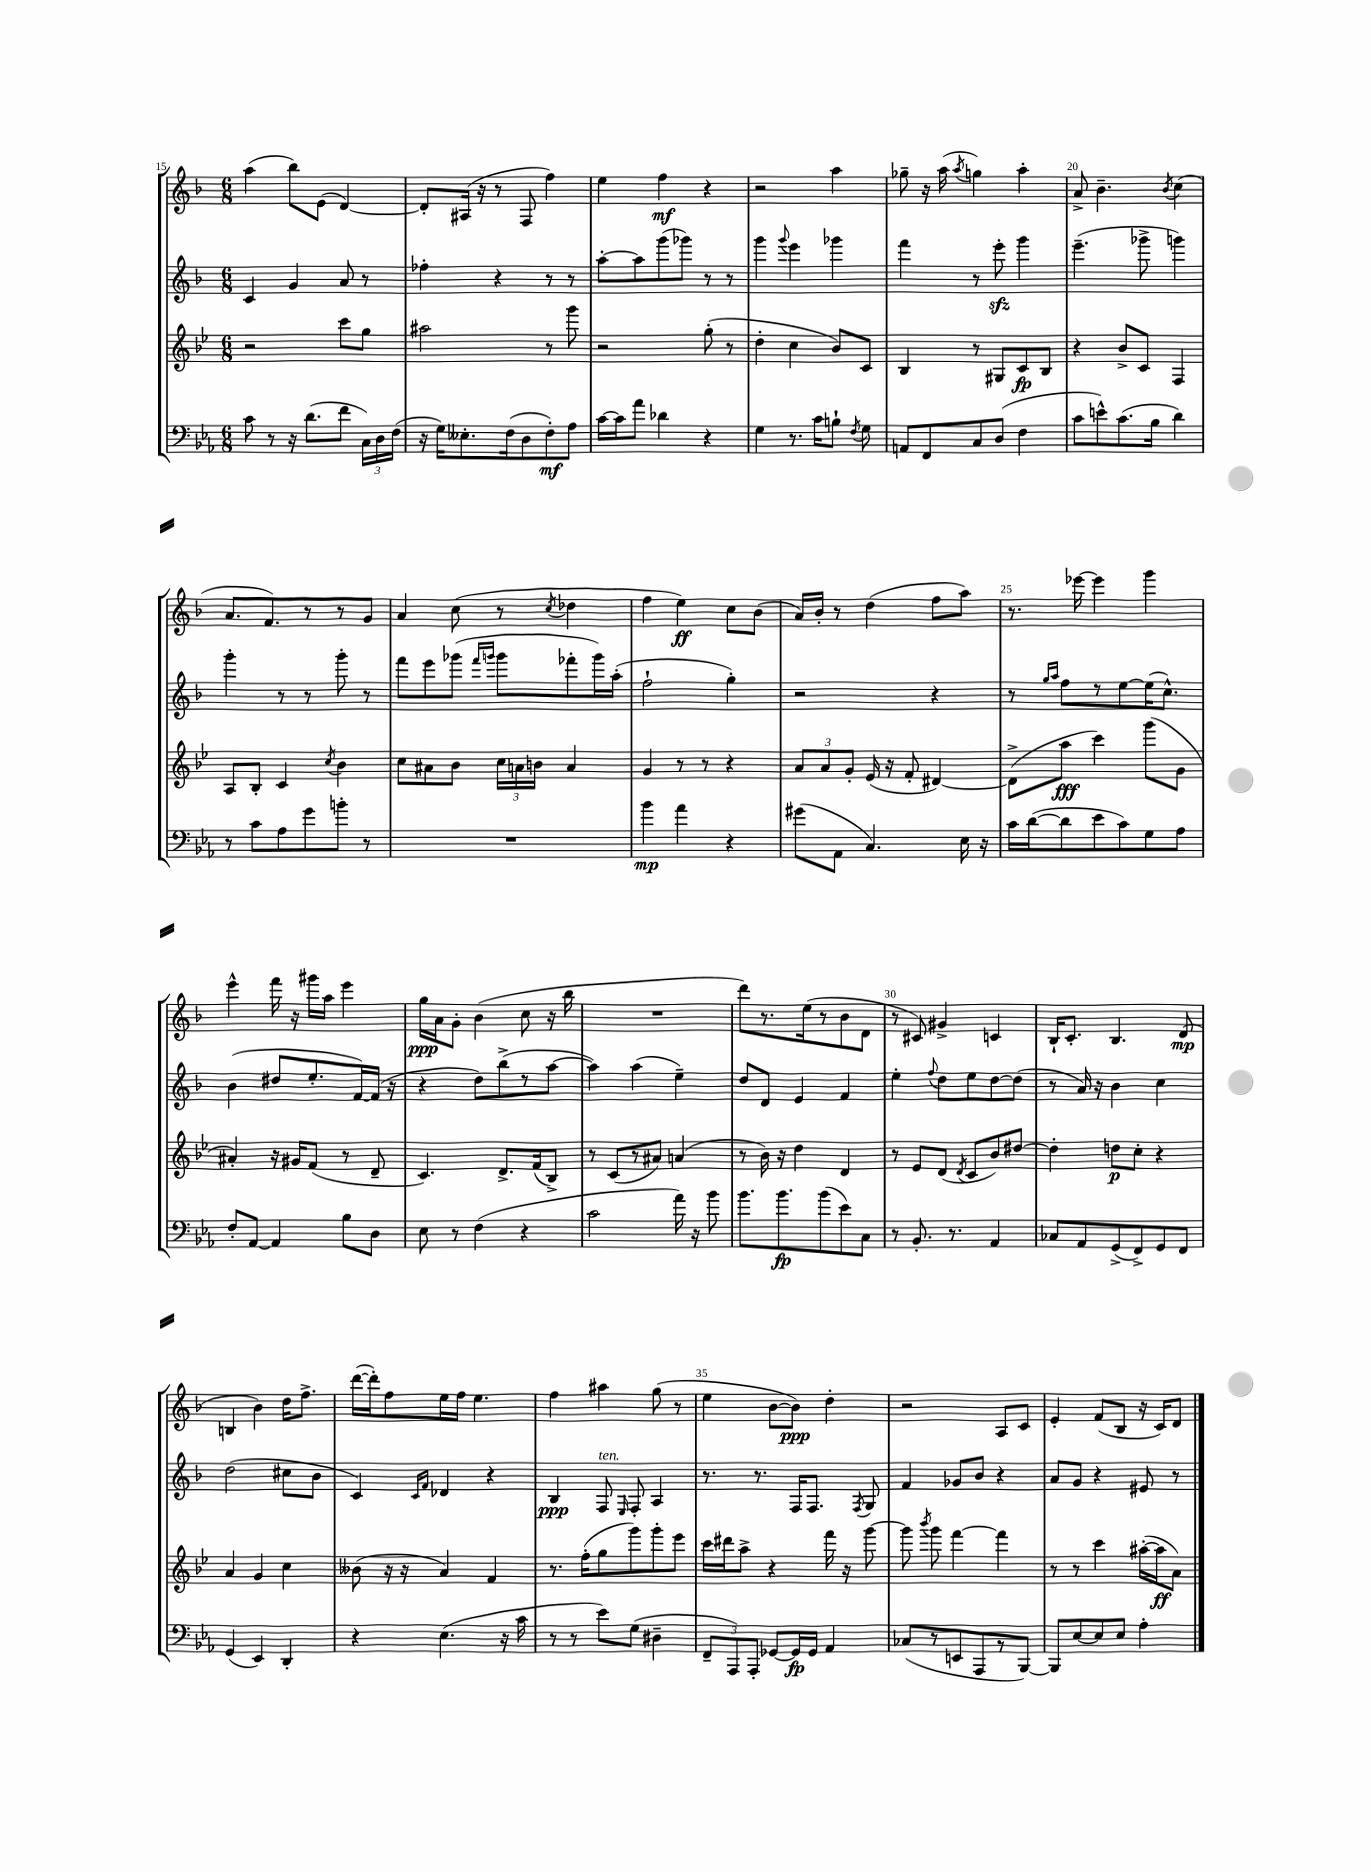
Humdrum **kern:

**kern	**dynam	**kern	**dynam	**kern	**dynam	**kern	**dynam
*part4	*part4	*part3	*part3	*part2	*part2	*part1	*part1
*staff4	*staff4	*staff3	*staff3	*staff2	*staff2	*staff1	*staff1
*clefF4	*	*clefG2	*	*clefG2	*	*clefG2	*
*k[b-e-a-]	*	*k[b-e-]	*	*k[b-]	*	*k[b-]	*
*M6/8	*	*M6/8	*	*M6/8	*	*M6/8	*
=15	=15	=15	=15	=15	=15	=15	=15
8c\	.	2r	.	4c/	.	(4aa\	.
8r	.	.	.	.	.	.	.
16r	.	.	.	4g/	.	8bb-\L)	.
(8.d\L	.	.	.	.	.	.	.
.	.	.	.	.	.	(8e\J	.
8f\J	.	8ccc\L	.	8a/	.	[4d/)	.
24C\LL)	.	8gg\J	.	8r	.	.	.
24D\	.	.	.	.	.	.	.
(24F\JJ	.	.	.	.	.	.	.
=16	=16	=16	=16	=16	=16	=16	=16
16r	.	2aa#X\	.	4ff-X'\	.	8d'/L]	.
16G\KL)	.	.	.	.	.	.	.
8.E--X'\	.	.	.	.	.	(16A#X/Jk	.
.	.	.	.	.	.	16r	.
.	.	.	.	4r	.	8r	.
(16F\k	.	.	.	.	.	.	.
8D\	.	.	.	.	.	8F/	.
8F'\)	mf	8r	.	8r	.	4ff\)	.
8A-\J	.	8ggg\	.	8r	.	.	.
=17	=17	=17	=17	=17	=17	=17	=17
[16c\LL	.	2r	.	[8aa'\L	.	4ee\	.
16c\J]	.	.	.	.	.	.	.
8a-\J	.	.	.	8aa\]	.	.	.
4d-X\	.	.	.	(8ggg\	.	4ff\	mf
.	.	.	.	8ggg-X\J)	.	.	.
4r	.	(8gg'\	.	8r	.	4r	.
.	.	8r	.	8r	.	.	.
=18	=18	=18	=18	=18	=18	=18	=18
4G\	.	4dd'\	.	4ggg\	.	2r	.
.	.	.	.	8qqggg/	.	.	.
8.r	.	4cc\	.	4eee\	.	.	.
16c\KL	.	.	.	.	.	.	.
8Bn`\J	.	8b-/L)	.	4ggg-X\	.	4aa\	.
8qF/	.	.	.	.	.	.	.
8G\	.	8c/J	.	.	.	.	.
=19	=19	=19	=19	=19	=19	=19	=19
8AAn/L	.	4B-/	.	4fff\	.	8gg-X~\	.
8FF/	.	.	.	.	.	16r	.
.	.	.	.	.	.	(16aa\	.
.	.	.	.	.	.	8qaa/	.
8C/	.	8r	.	8r	.	4ggn\)	.
(8D/J	.	8G#X/L	.	8eeezz'\	.	.	.
4F\	.	8c/	fp	4ggg\	.	4aa'\	.
.	.	8B-/J	.	.	.	.	.
=20	=20	=20	=20	=20	=20	=20	=20
8c\L	.	4r	.	(4.eee~\	.	8a^/	.
8en^^\)	.	.	.	.	.	4.b-~\	.
(8.c\	.	8b-^/L	.	.	.	.	.
.	.	8c/J	.	8ggg-X^\	.	.	.
16B-\Jk	.	.	.	.	.	.	.
.	.	.	.	.	.	8qb-/	.
4d\)	.	4F/	.	4gggn\)	.	(4cc\	.
!!LO:LB:g=z
=21	=21	=21	=21	=21	=21	=21	=21
8r	.	8A/L	.	4ggg'\	.	8.a/L	.
8c\L	.	8B-'/J	.	.	.	.	.
.	.	.	.	.	.	8.f/)	.
8A-\	.	4c/	.	8r	.	.	.
8g\	.	.	.	8r	.	8r	.
.	.	8qcc/	.	.	.	.	.
8bn'\J	.	4b-\	.	8ggg'\	.	8r	.
8r	.	.	.	8r	.	8g/J	.
=22	=22	=22	=22	=22	=22	=22	=22
2.r	.	8cc\L	.	8fff\L	.	4a/	.
.	.	8a#X\	.	8eee\	.	.	.
.	.	8b-\J	.	(8ggg-X\J	.	(8cc\	.
.	.	.	.	16qqfff/LL	.	.	.
.	.	.	.	16qqgggn/JJ	.	.	.
.	.	24cc\LL	.	8ggg\L	.	8r	.
.	.	24an\	.	.	.	.	.
.	.	24bn\JJ	.	.	.	.	.
.	.	.	.	.	.	8qcc/	.
.	.	4a/	.	8fff-X'\	.	4dd-X\	.
.	.	.	.	16ggg\L)	.	.	.
.	.	.	.	(16aa'\JJ	.	.	.
=23	=23	=23	=23	=23	=23	=23	=23
4b-\	mp	4g/	.	2ff`\	.	4ff\	.
4a-\	.	8r	.	.	.	4ee\)	ff
.	.	8r	.	.	.	.	.
4r	.	4r	.	4gg'\)	.	8cc\L	.
.	.	.	.	.	.	(8b-\J	.
=24	=24	=24	=24	=24	=24	=24	=24
(8g#X\L	.	12a/L	.	2r	.	16a/LL)	.
.	.	.	.	.	.	16b-'/JJ	.
.	.	12a/	.	.	.	.	.
8AA-\J	.	.	.	.	.	8r	.
.	.	12g'/J	.	.	.	.	.
4.C/)	.	(16e-/	.	.	.	(4dd\	.
.	.	16r	.	.	.	.	.
.	.	8f'/	.	.	.	.	.
.	.	[4d#X/)	.	4r	.	8ff\L	.
16E-\	.	.	.	.	.	8aa\J)	.
16r	.	.	.	.	.	.	.
=25	=25	=25	=25	=25	=25	=25	=25
16c\LL	.	(8d#^\L]	.	8r	.	8.r	.
([16d\J	.	.	.	.	.	.	.
.	.	.	.	16qqgg/LL	.	.	.
.	.	.	.	16qqaa/JJ	.	.	.
8d\]	.	8aa\J	fff	8ff\L	.	.	.
.	.	.	.	.	.	[16eee-X\	.
8e-\	.	4ccc\)	.	8r	.	4eee-\]	.
8c\)	.	.	.	[8ee\	.	.	.
8G\	.	(8ggg\L	.	(16ee\K]	.	4ggg\	.
.	.	.	.	8.cc^^\J)	.	.	.
8A-\J	.	8g\J	.	.	.	.	.
!!LO:LB:g=z
=26	=26	=26	=26	=26	=26	=26	=26
8F'/L	.	4a#X'/)	.	(4b-\	.	4eee^^\	.
[8AA-/J	.	.	.	.	.	.	.
4AA-/]	.	16r	.	8dd#X/L	.	16fff\	.
.	.	16g#X/KL	.	.	.	16r	.
.	.	(8f/J	.	8.ee'/	.	16ggg#X\LL	.
.	.	.	.	.	.	16aa\JJ	.
8B-\L	.	8r	.	.	.	4eee\	.
.	.	.	.	[16f/L)	.	.	.
8D\J	.	8d~/	.	(16f/JJ]	.	.	.
.	.	.	.	16r	.	.	.
=27	=27	=27	=27	=27	=27	=27	=27
8E-\	.	4.c/)	.	4r	.	16gg\LL	ppp
.	.	.	.	.	.	16a\J	.
8r	.	.	.	.	.	8g'\J	.
(4F\	.	.	.	8dd\L)	.	(4b-\	.
.	.	8.d^/L	.	(8bb-^\	.	.	.
4r	.	.	.	8r	.	8cc\	.
.	.	(16f/k	.	.	.	.	.
.	.	8B-^/J)	.	[8aa\J	.	16r	.
.	.	.	.	.	.	16bb-\	.
=28	=28	=28	=28	=28	=28	=28	=28
2c\	.	8r	.	4aa\])	.	2.r	.
.	.	(8c/L	.	.	.	.	.
.	.	8r	.	(4aa\	.	.	.
.	.	8a#X/J)	.	.	.	.	.
16a-\)	.	(4an/	.	4ee~\)	.	.	.
16r	.	.	.	.	.	.	.
8b-\	.	.	.	.	.	.	.
=29	=29	=29	=29	=29	=29	=29	=29
8.b-\L	.	8r	.	8dd/L	.	8ddd\L)	.
.	.	16b-\)	.	8d/J	.	8.r	.
8.b-\	fp	16r	.	.	.	.	.
.	.	4dd\	.	4e/	.	.	.
.	.	.	.	.	.	(16ee\k	.
(8b-\	.	.	.	.	.	8r	.
8e-\)	.	4d/	.	4f/	.	8b-\	.
8C\J	.	.	.	.	.	8d\J	.
=30	=30	=30	=30	=30	=30	=30	=30
8r	.	8r	.	4ee'\	.	8r	.
8.BB-'/	.	8e-/L	.	.	.	8c#X/)	.
.	.	.	.	8qqff/	.	.	.
.	.	(8d/J	.	8dd\L	.	4g#X^/	.
8.r	.	.	.	.	.	.	.
.	.	8qd/	.	.	.	.	.
.	.	8c/L	.	8ee\	.	.	.
4AA-/	.	8b-/)	.	[8dd\	.	4cn/	.
.	.	[8dd#X/J	.	(8dd\J]	.	.	.
=31	=31	=31	=31	=31	=31	=31	=31
8C-X/L	.	4dd#'\]	.	8r	.	16B-`/KL	.
.	.	.	.	.	.	8.c'/J	.
8AA-/	.	.	.	16a/)	.	.	.
.	.	.	.	16r	.	.	.
(8GG^/	.	8ddn\L	p	4b-\	.	4.B-/	.
8FF^/)	.	8cc'\J	.	.	.	.	.
8GG/	.	4r	.	4cc\	.	.	.
8FF/J	.	.	.	.	.	(8d/	mp
!!LO:LB:g=z
=32	=32	=32	=32	=32	=32	=32	=32
(4GG/	.	4a/	.	(2dd\	.	4Bn/	.
4EE-/)	.	4g/	.	.	.	4b-\)	.
4DD'/	.	4cc\	.	8cc#X\L	.	16dd\KL	.
.	.	.	.	.	.	8.ff^\J	.
.	.	.	.	8b-\J	.	.	.
=33	=33	=33	=33	=33	=33	=33	=33
4r	.	(8b--X\	.	4c/)	.	([16ddd\LL	.
.	.	.	.	.	.	16ddd'\J])	.
.	.	16r	.	.	.	8ff\	.
.	.	16r	.	.	.	.	.
.	.	.	.	16qqc/LL	.	.	.
.	.	.	.	16qqf/JJ	.	.	.
(4.E-\	.	4a/)	.	4d-X/	.	16ee\L	.
.	.	.	.	.	.	16ff\JJ	.
.	.	.	.	.	.	4.ee\	.
.	.	4f/	.	4r	.	.	.
16r	.	.	.	.	.	.	.
16c\	.	.	.	.	.	.	.
=34	=34	=34	=34	=34	=34	=34	=34
8r	.	8.r	.	4B-/	ppp	4ff\	.
8r	.	.	.	.	.	.	.
.	.	(16ff'\KL	.	.	.	.	.
!	!	!	!	!LO:TX:a:i:t=ten.	!	!	!
8e-\L)	.	8gg\	.	8F/	.	4aa#X\	.
.	.	.	.	16qqE/	.	.	.
(8G\J	.	8ggg\)	.	8F'/	.	.	.
4D#X~\	.	8ggg'\	.	4A/	.	(8gg\	.
.	.	8eee-\J	.	.	.	8r	.
=35	=35	=35	=35	=35	=35	=35	=35
12FF~/L	.	16ccc\LL	.	8.r	.	4ee\	.
.	.	16ddd#X\J	.	.	.	.	.
12AAA-/)	.	.	.	.	.	.	.
.	.	8aa^\J	.	.	.	.	.
12AAA-'/J	.	.	.	.	.	.	.
.	.	.	.	8.r	.	.	.
[8GG-X/L	.	4r	.	.	.	[8b-\L	.
16GG-/L]	fp	.	.	16F/KL	.	8b-\J])	ppp
16GG-/JJ	.	.	.	8.F/J	.	.	.
4AA-/	.	16fff\	.	.	.	4dd'\	.
.	.	16r	.	.	.	.	.
.	.	.	.	8qF/	.	.	.
.	.	[8ggg\	.	8G/	.	.	.
=36	=36	=36	=36	=36	=36	=36	=36
(8C-X/L	.	8ggg\]	.	4f/	.	2r	.
.	.	8qbbb-/	.	.	.	.	.
8r	.	8ggg\	.	.	.	.	.
8EEn/	.	[4fff\	.	8g-X/L	.	.	.
8AAA-/	.	.	.	8b-/J	.	.	.
8r	.	4fff\]	.	4r	.	8A/L	.
[8BBB-/J)	.	.	.	.	.	8c/J	.
=37	=37	=37	=37	=37	=37	=37	=37
8BBB-/L]	.	8r	.	8a/L	.	4e'/	.
[8E-/	.	8r	.	8g/J	.	.	.
8E-/]	.	4ccc\	.	4r	.	(8f/L	.
8E-/J	.	.	.	.	.	8B-/J	.
4A-'\	.	([16aa#X'\LL	.	8e#X/	.	16r	.
.	.	16aa#\J]	ff	.	.	16c/KL)	.
.	.	8a\J)	.	8r	.	8d/J	.
==	==	==	==	==	==	==	==
*-	*-	*-	*-	*-	*-	*-	*-
